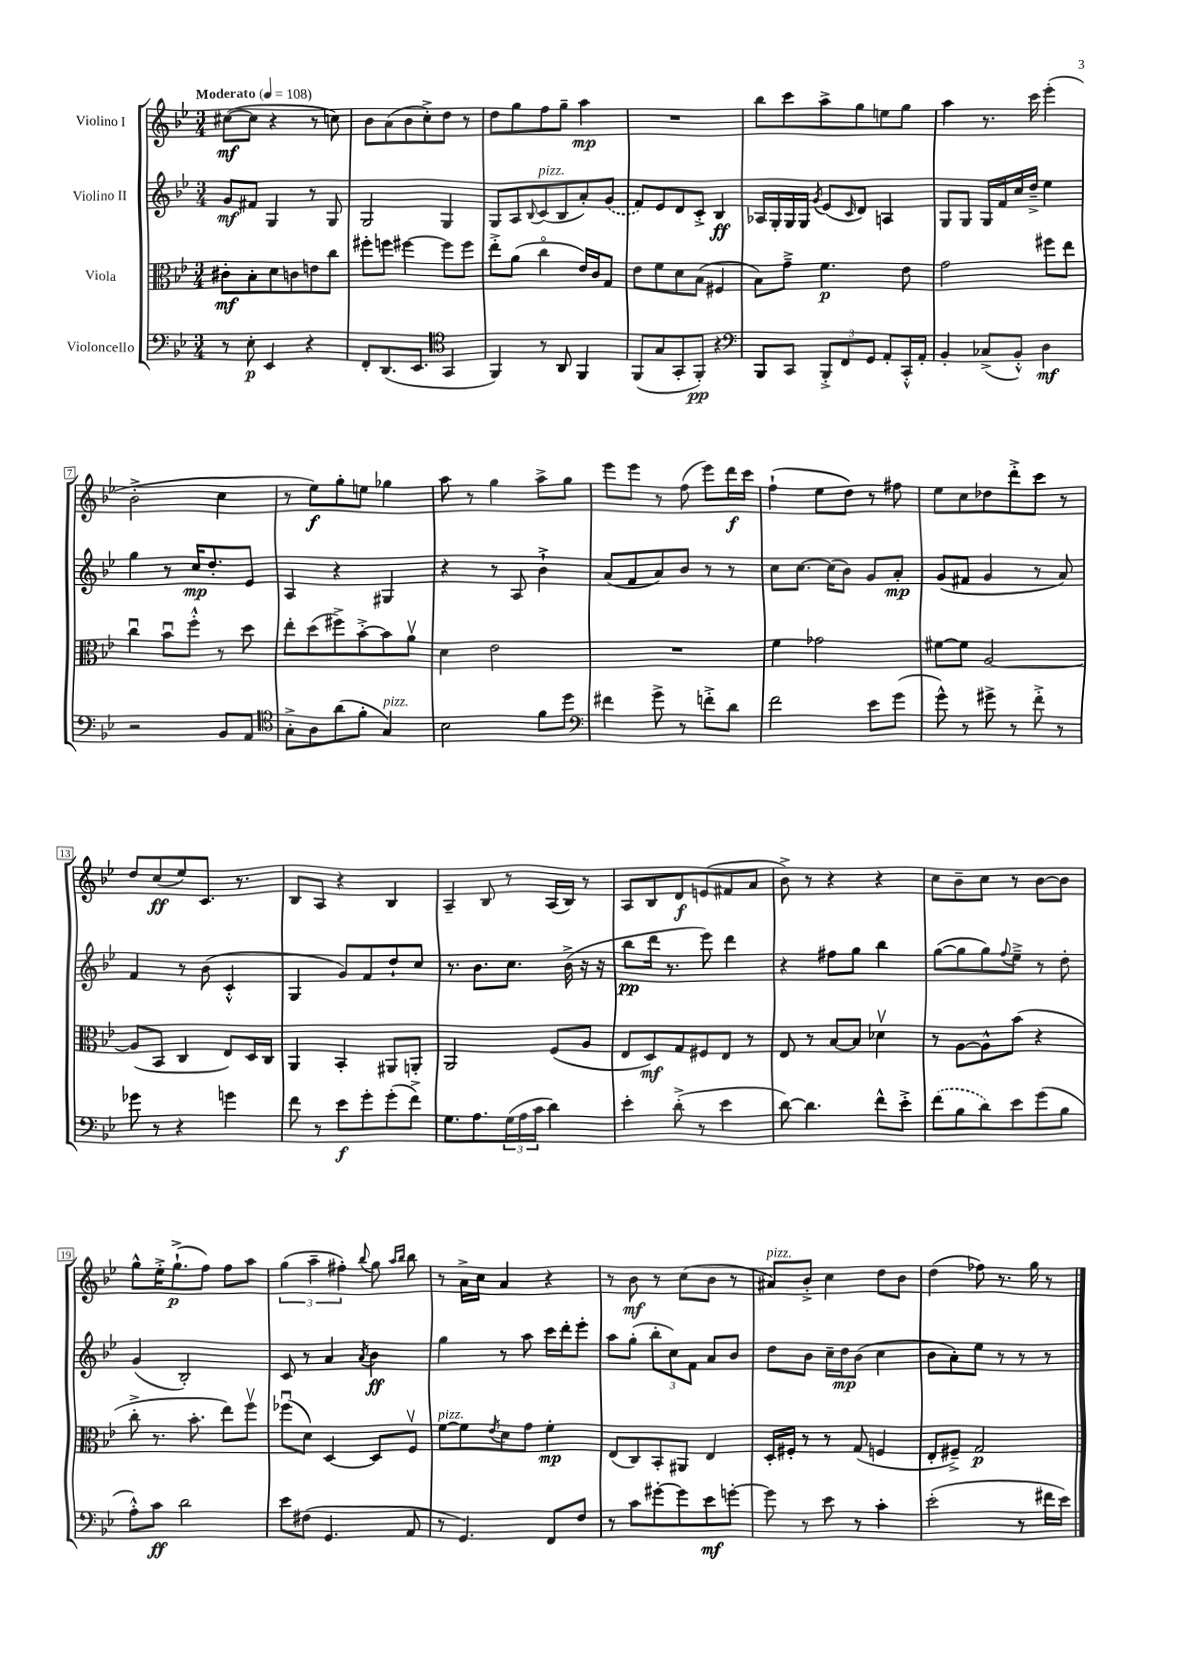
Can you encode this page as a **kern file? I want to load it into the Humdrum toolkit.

**kern	**dynam	**kern	**dynam	**kern	**dynam	**kern	**dynam
*part4	*part4	*part3	*part3	*part2	*part2	*part1	*part1
*staff4	*staff4	*staff3	*staff3	*staff2	*staff2	*staff1	*staff1
*I"Violoncello	*	*I"Viola	*	*I"Violino II	*	*I"Violino I	*
*clefF4	*	*clefC3	*	*clefG2	*	*clefG2	*
*k[b-e-]	*	*k[b-e-]	*	*k[b-e-]	*	*k[b-e-]	*
*M3/4	*	*M3/4	*	*M3/4	*	*M3/4	*
*MM108	*	*MM108	*	*MM108	*	*MM108	*
=1	=1	=1	=1	=1	=1	=1	=1
!	!	!	!	!	!	!LO:TX:a:B:t=Moderato	!
8r	.	8c#X'\L	mf	8g/L	mf	([8cc#X\L	mf
8E-'\	p	8B-'\	.	8f#X/J	.	8cc#\J]	.
4EE-/	.	8d\	.	4G/	.	4r	.
.	.	8cn\	.	.	.	.	.
4r	.	8en\	.	8r	.	8r	.
.	.	8cc\J	.	8G/	.	8ccn\)	.
=2	=2	=2	=2	=2	=2	=2	=2
8FF'/L	.	8ff#X'\L	.	2G/	.	8b-\L	.
(8.DD/	.	8ffn\J	.	.	.	(8a\	.
.	.	[4ff#X\	.	.	.	8b-\	.
8.EE-/J	.	.	.	.	.	.	.
.	.	.	.	.	.	8cc'^\)	.
*clefC4	*	*	*	*	*	*	*
4GG/	.	8ff#\L]	.	4G/	.	8dd\J	.
.	.	8ff#\J	.	.	.	8r	.
=3	=3	=3	=3	=3	=3	=3	=3
4FF/)	.	8ee-'^\L	.	8G/L	.	8dd\L	.
.	.	(8a\J	.	8A/	.	8gg\	.
.	.	.	.	8qqB-/	.	.	.
!	!	!	!	!LO:TX:a:i:t=pizz.	!	!	!
8r	.	4cc\	.	(8c/	.	8ff\	.
8AA/	.	.	.	8B-/	.	8gg~\J	.
4FF/	.	16e-/LL)	.	8a'/)	.	4aa\	mp
.	.	16c/J	.	.	.	.	.
.	.	8G/J	.	(8g/J	.	.	.
=4	=4	=4	=4	=4	=4	=4	=4
(8FF/L	.	8e-\L	.	8f/L)	.	2.r	.
8G/	.	8f\	.	8e-/	.	.	.
8GG'/	.	8d\	.	8d/	.	.	.
8FF'/J)	pp	(8B-\J	.	8c'^/J	.	.	.
4r	.	4F#X/	.	4B-/	ff	.	.
=5	=5	=5	=5	=5	=5	=5	=5
*clefF4	*	*	*	*	*	*	*
8BBB-/L	.	8B-\L)	.	16A-X/LL	.	8bb-\L	.
.	.	.	.	16G'/	.	.	.
8CC/J	.	8g~^\J	.	16G/	.	8ccc\	.
.	.	.	.	16G/JJ	.	.	.
.	.	.	.	8qg/	.	.	.
12BBB-'^/L	.	4.f\	p	(8e-/L	.	8aa^\	.
12FF/	.	.	.	.	.	.	.
.	.	.	.	16qqc/	.	.	.
.	.	.	.	8d/J)	.	8gg\	.
12GG/J	.	.	.	.	.	.	.
8AA'/L	.	.	.	4An/	.	8een\	.
16CC'^^/L	.	8e-\	.	.	.	8gg\J	.
16AA'/JJ	.	.	.	.	.	.	.
=6	=6	=6	=6	=6	=6	=6	=6
4BB-'/	.	2g\	.	8G/L	.	4aa\	.
.	.	.	.	8G/J	.	.	.
(8C-X^/L	.	.	.	16G/LL	.	8.r	.
.	.	.	.	16f/	.	.	.
8BB-'^^/J)	.	.	.	16cc/	.	.	.
.	.	.	.	16dd~^/JJ	.	16ccc\	.
4D\	mf	8ff#X\L	.	4ee-\	.	(4eee-'\	.
.	.	8ee-\J	.	.	.	.	.
!!LO:LB:g=z
=7	=7	=7	=7	=7	=7	=7	=7
2r	.	4ccu\	.	4gg\	.	2b-'^\	.
.	.	8b-u\L	.	8r	.	.	.
.	.	8ff'^^\J	.	16cc/KL	mp	.	.
.	.	.	.	8.dd'/	.	.	.
8BB-/L	.	8r	.	.	.	4cc\	.
8AA/J	.	8dd\	.	8e-/J	.	.	.
=8	=8	=8	=8	=8	=8	=8	=8
*clefC4	*	*	*	*	*	*	*
8G'^\L	.	8ee-'\L	.	4A/	.	8r	.
8A\	.	(8dd\	.	.	.	8ee-\L)	f
(8a\	.	8ff#X^\)	.	4r	.	8gg'\	.
8f'\J	.	[8b-'^\	.	.	.	8een\J	.
!LO:TX:a:i:t=pizz.	!	!	!	!	!	!	!
4G/)	.	8b-\]	.	4G#X/	.	4gg-X\	.
.	.	8av\J	.	.	.	.	.
=9	=9	=9	=9	=9	=9	=9	=9
2B-\	.	4d\	.	4r	.	8aa\	.
.	.	.	.	.	.	8r	.
.	.	2e-\	.	8r	.	4gg\	.
.	.	.	.	8A/	.	.	.
8f\L	.	.	.	4b-`^\	.	8aa^\L	.
8dd\J	.	.	.	.	.	8gg\J	.
=10	=10	=10	=10	=10	=10	=10	=10
*clefF4	*	*	*	*	*	*	*
4f#X\	.	2.r	.	(8a/L	.	8eee-\L	.
.	.	.	.	8f/	.	8eee-\J	.
8g^\	.	.	.	8a/)	.	8r	.
8r	.	.	.	8b-/J	.	(8ff\	.
8fn'^\L	.	.	.	8r	.	8eee-\L)	.
8d\J	.	.	.	8r	.	16ddd\L	f
.	.	.	.	.	.	16ccc\JJ	.
=11	=11	=11	=11	=11	=11	=11	=11
2f\	.	4f\	.	8cc\L	.	(4ff`\	.
.	.	.	.	[8.cc\J	.	.	.
.	.	2g-X\	.	.	.	8ee-\L	.
.	.	.	.	(16cc\KL]	.	.	.
.	.	.	.	8b-\J)	.	8dd\J)	.
8e-\L	.	.	.	8g/L	.	8r	.
(8g\J	.	.	.	8a'/J	mp	8ff#X\	.
=12	=12	=12	=12	=12	=12	=12	=12
8g^^\)	.	[8f#X\L	.	(8g/L	.	8ee-\L	.
8r	.	8f#\J]	.	8f#X/J	.	8cc\	.
8g#X^\	.	[2A/	.	4g/	.	8dd-X\	.
8r	.	.	.	.	.	8ddd'^\	.
8f'^\	.	.	.	8r	.	8ccc\J	.
8r	.	.	.	8a/)	.	8r	.
!!LO:LB:g=z
=13	=13	=13	=13	=13	=13	=13	=13
8g-X\	.	(8A/L]	.	4f/	.	8dd/L	.
8r	.	8BB-/J	.	.	.	(8cc/	ff
4r	.	4C/	.	8r	.	8ee-/)	.
.	.	.	.	(8b-\	.	8.c/J	.
4gn\	.	8E-/L)	.	4c'^^/	.	.	.
.	.	.	.	.	.	8.r	.
.	.	16D/L	.	.	.	.	.
.	.	16C/JJ	.	.	.	.	.
=14	=14	=14	=14	=14	=14	=14	=14
8f\	.	4AA/	.	4G/	.	8B-/L	.
8r	.	.	.	.	.	8A/J	.
8e-\L	f	4BB-'/	.	8g/L)	.	4r	.
8g'\	.	.	.	8f/	.	.	.
(8g'\	.	8AA#X/L	.	8dd`/	.	4B-/	.
8f^\J)	.	8AAn'/J	.	8cc/J	.	.	.
=15	=15	=15	=15	=15	=15	=15	=15
8.G\L	.	2AA/	.	8.r	.	4A~/	.
8.A\	.	.	.	8.b-\L	.	.	.
.	.	.	.	.	.	8B-/	.
(24G\L	.	.	.	8.cc\J	.	8r	.
24A\	.	.	.	.	.	.	.
24c\JJ	.	.	.	.	.	.	.
4d\)	.	(8F/L	.	.	.	(16A/LL	.
.	.	.	.	(16b-^\	.	16B-/JJ)	.
.	.	8A/J	.	16r	.	8r	.
.	.	.	.	16r	.	.	.
=16	=16	=16	=16	=16	=16	=16	=16
4e-'\	.	8E-/L	.	8bb-\L	pp	8A/L	.
.	.	8D/)	mf	16ddd\Jk	.	8B-/	.
.	.	.	.	8.r	.	.	.
(8d'^\	.	8G/	.	.	.	8d/	f
8r	.	8F#X/	.	8eee-\)	.	(8en/	.
4e-\	.	8E-/J	.	4ddd\	.	8f#X/	.
.	.	8r	.	.	.	8a/J	.
=17	=17	=17	=17	=17	=17	=17	=17
[8d\)	.	8E-/	.	4r	.	8b-^\)	.
4.d\]	.	8r	.	.	.	8r	.
.	.	[8B-/L	.	8ff#X\L	.	4r	.
.	.	8B-/J]	.	8gg\J	.	.	.
8f^^\L	.	4d-Xv\	.	4bb-\	.	4r	.
8e-'^\J	.	.	.	.	.	.	.
=18	=18	=18	=18	=18	=18	=18	=18
(8f\L	.	8r	.	([8gg\L	.	8cc\L	.
8B-\	.	[8A\L	.	8gg\]	.	8b-~\	.
8d\)	.	8A^^\]	.	8gg\)	.	8cc\J	.
.	.	.	.	8qqff/	.	.	.
8e-\	.	(8b-\J	.	8ee-~^\J	.	8r	.
(8g\	.	4r	.	8r	.	[8b-\L	.
8B-\J	.	.	.	8dd'\	.	8b-\J]	.
!!LO:LB:g=z
=19	=19	=19	=19	=19	=19	=19	=19
8A'^^\L)	.	8cc'^\	.	(4g/	.	8gg^^\L	.
8c\J	ff	8.r	.	.	.	16ee-'^\K	.
.	.	.	.	.	.	(8.gg`^\	p
2d\	.	.	.	2B-'/)	.	.	.
.	.	8.b-'\	.	.	.	.	.
.	.	.	.	.	.	8ff\J)	.
.	.	8ee-\L)	.	.	.	8ff\L	.
.	.	8ffv\J	.	.	.	8aa\J	.
=20	=20	=20	=20	=20	=20	=20	=20
8e-\L	.	(8ff-Xu\L	.	8c/	.	(6gg\	.
(8F#X\J	.	8d\J)	.	8r	.	.	.
.	.	.	.	.	.	6aa~\	.
4.GG/	.	[4D/	.	4a/	.	.	.
.	.	.	.	.	.	6ff#X'\)	.
.	.	.	.	8qa/	.	8qqbb-/	.
.	.	8D/L]	.	4b-\	ff	8gg\	.
.	.	.	.	.	.	16qqaa/LL	.
.	.	.	.	.	.	16qqbb-/JJ	.
8AA/	.	8Fv/J	.	.	.	8bb-\	.
=21	=21	=21	=21	=21	=21	=21	=21
!	!	!LO:TX:a:i:t=pizz.	!	!	!	!	!
8r	.	[8f\L	.	4gg\	.	8r	.
4.GG/)	.	8f\]	.	.	.	16a^\LL	.
.	.	.	.	.	.	16cc\JJ	.
.	.	8qe-/	.	.	.	.	.
.	.	8d\	.	8r	.	4a/	.
.	.	8g\J	.	8aa\	.	.	.
8FF/L	.	4f'\	mp	16ccc\LL	.	4r	.
.	.	.	.	16ddd'\J	.	.	.
8F/J	.	.	.	8eee-'\J	.	.	.
=22	=22	=22	=22	=22	=22	=22	=22
8r	.	(8E-/L	.	8aa\L	.	8r	.
8c\L	.	8C/)	.	(8gg'\J	.	8b-\	mf
[8g#X'\	.	8BB-'/	.	12bb-'\L	.	8r	.
.	.	.	.	12cc\)	.	.	.
8g#\]	.	8AA#X/J	.	.	.	(8cc\L	.
.	.	.	.	12f\J	.	.	.
8e-\	mf	4E-/	.	8a/L	.	8b-\J	.
[8gn'\J	.	.	.	8b-/J	.	8r	.
=23	=23	=23	=23	=23	=23	=23	=23
!	!	!	!	!	!	!LO:TX:a:i:t=pizz.	!
8g\]	.	16D'/LL	.	8dd\L	.	8a#X/L)	.
.	.	16F#X'/JJ	.	.	.	.	.
8r	.	8r	.	8b-\J	.	8b-'^/J	.
8e-\	.	8r	.	16cc~\LL	.	4cc\	.
.	.	.	.	16dd\J	mp	.	.
8r	.	(8G/	.	(8b-\J	.	.	.
4c'\	.	4Fn/	.	4cc\	.	8dd\L	.
.	.	.	.	.	.	8b-\J	.
=24	=24	=24	=24	=24	=24	=24	=24
(2e-'\	.	8E-'/L	.	8b-\L	.	(4dd\	.
.	.	8F#X~^/J)	.	8a'\)	.	.	.
.	.	2G/	p	8ee-\J	.	8ff-X\)	.
.	.	.	.	8r	.	8.r	.
8r	.	.	.	8r	.	.	.
.	.	.	.	.	.	16gg\	.
16f#X\LL	.	.	.	8r	.	8r	.
16e-\JJ)	.	.	.	.	.	.	.
==	==	==	==	==	==	==	==
*-	*-	*-	*-	*-	*-	*-	*-
